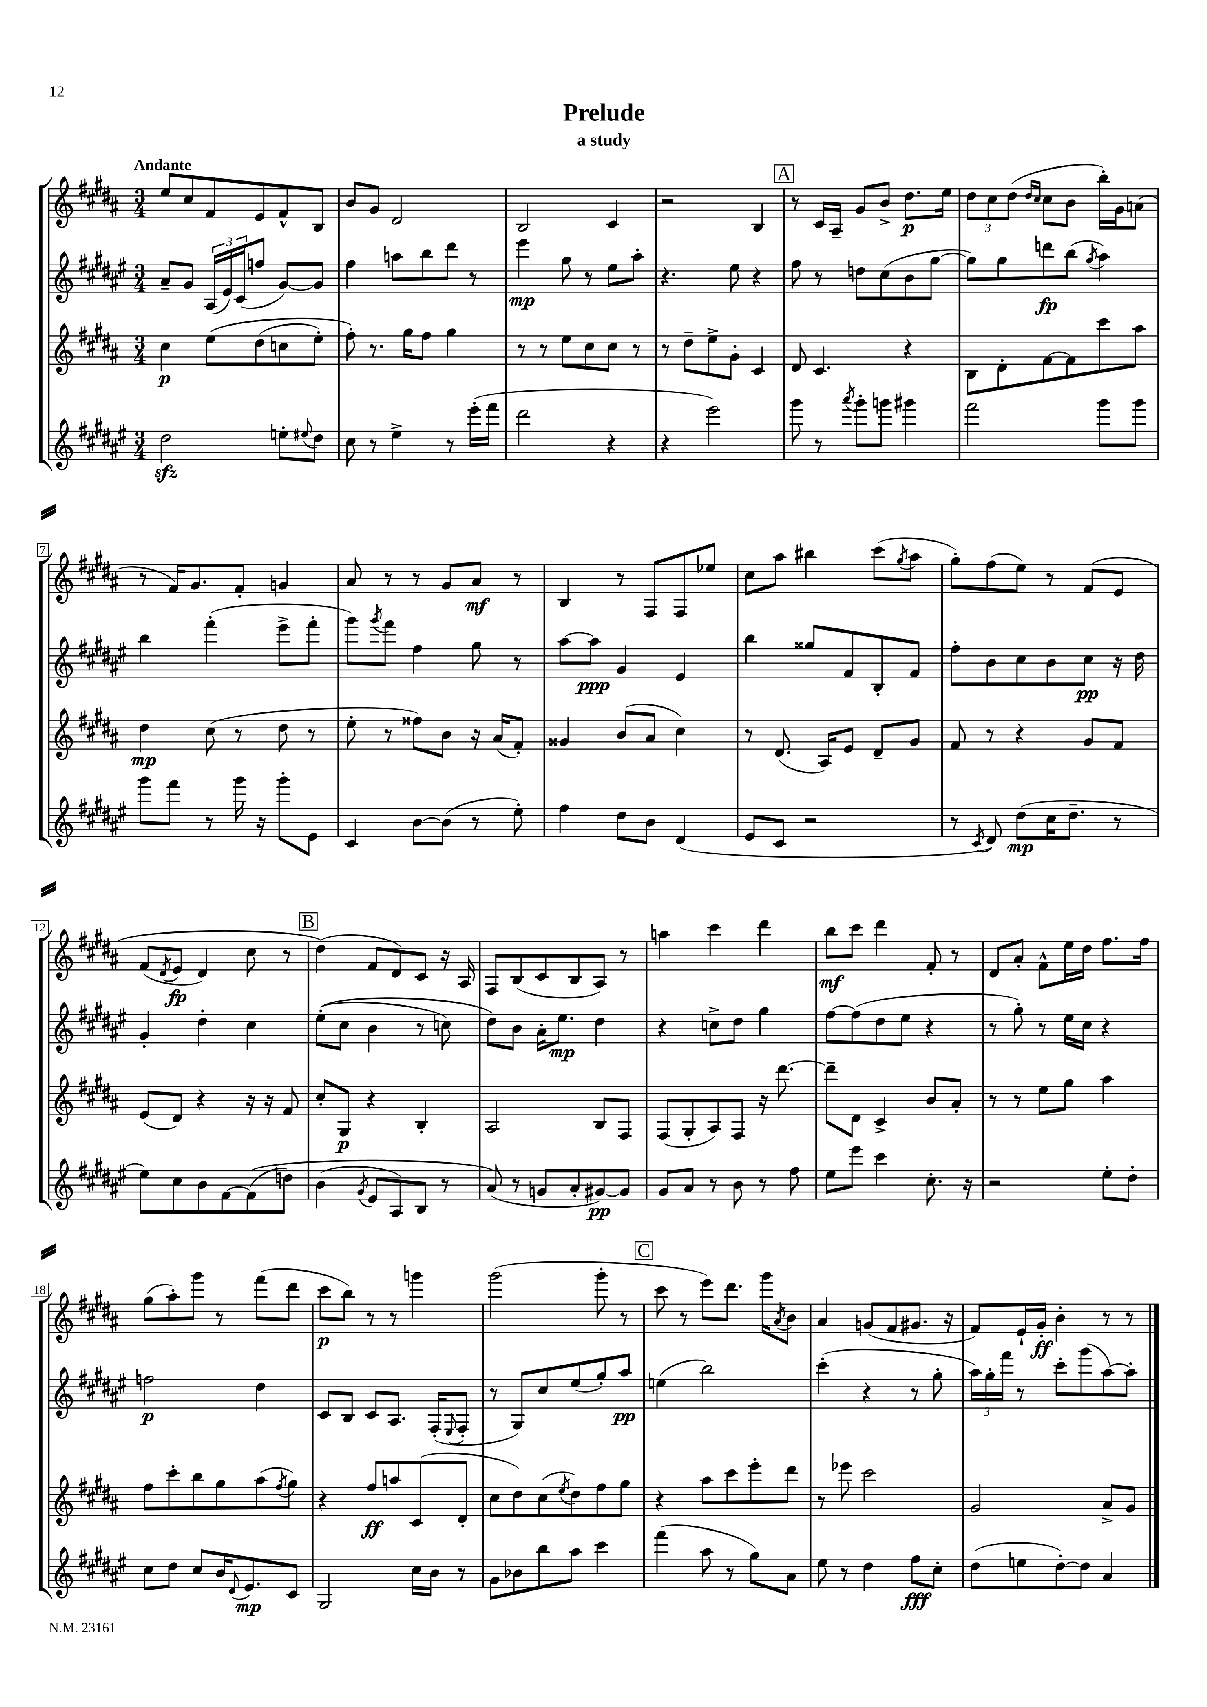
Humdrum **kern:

**kern	**dynam	**kern	**dynam	**kern	**dynam	**kern	**dynam
*part4	*part4	*part3	*part3	*part2	*part2	*part1	*part1
*staff4	*staff4	*staff3	*staff3	*staff2	*staff2	*staff1	*staff1
*clefG2	*	*clefG2	*	*clefG2	*	*clefG2	*
*k[f#c#g#d#a#e#]	*	*k[f#c#g#d#a#]	*	*k[f#c#g#d#a#e#]	*	*k[f#c#g#d#a#]	*
*M3/4	*	*M3/4	*	*M3/4	*	*M3/4	*
=1	=1	=1	=1	=1	=1	=1	=1
!	!	!	!	!	!	!LO:TX:a:B:t=Andante	!
2dd#zz\	.	4cc#\	p	8a#~/L	.	8ee/L	.
.	.	.	.	8g#/J	.	8cc#/	.
.	.	(8ee\L	.	(24A#/LL	.	8f#/	.
.	.	.	.	24e#/)	.	.	.
.	.	.	.	(24c#/J	.	.	.
.	.	(8dd#\	.	8ffn/J	.	8e/	.
8een'\L	.	8ccn\	.	[8g#/L)	.	8f#^^/	.
8qqee#X/	.	.	.	.	.	.	.
8dd#\J	.	8ee'\J)	.	8g#/J]	.	8B/J	.
=2	=2	=2	=2	=2	=2	=2	=2
8cc#\	.	8ff#'\)	.	4ff#\	.	8b/L	.
8r	.	8.r	.	.	.	8g#/J	.
4ee#^\	.	.	.	8aan\L	.	2d#/	.
.	.	16gg#\KL	.	.	.	.	.
.	.	8ff#\J	.	8bb\	.	.	.
8r	.	4gg#\	.	8ddd#\J	.	.	.
(16eee#'\LL	.	.	.	8r	.	.	.
16fff#\JJ	.	.	.	.	.	.	.
=3	=3	=3	=3	=3	=3	=3	=3
2ddd#\	.	8r	.	4eee#\	mp	2B/	.
.	.	8r	.	.	.	.	.
.	.	8ee\L	.	8gg#\	.	.	.
.	.	8cc#\	.	8r	.	.	.
4r	.	8cc#\J	.	8ee#\L	.	4c#/	.
.	.	8r	.	8aa#'\J	.	.	.
=4	=4	=4	=4	=4	=4	=4	=4
4r	.	8r	.	4.r	.	2r	.
.	.	8dd#~\L	.	.	.	.	.
2eee#\)	.	8ee^\	.	.	.	.	.
.	.	8g#'\J	.	8ee#\	.	.	.
.	.	4c#/	.	4r	.	4B/	.
!!LO:REH:place=s1:t=A
=5	=5	=5	=5	=5	=5	=5	=5
8ggg#\	.	8d#/	.	8ff#\	.	8r	.
8r	.	4.c#/	.	8r	.	16c#/LL	.
.	.	.	.	.	.	16A#~/JJ	.
8qaaa#/	.	.	.	.	.	.	.
8ggg#'\L	.	.	.	8ddn\L	.	8g#/L	.
8gggn\J	.	.	.	(8cc#\	.	8b^/J	.
4ggg#X\	.	4r	.	8b\	.	8.dd#\L	p
.	.	.	.	[8gg#\J	.	.	.
.	.	.	.	.	.	16ee\Jk	.
=6	=6	=6	=6	=6	=6	=6	=6
2fff#\	.	8B\L	.	8gg#\L])	.	12dd#\L	.
.	.	.	.	.	.	12cc#\	.
.	.	8d#'\	.	8gg#\	.	.	.
.	.	.	.	.	.	(12dd#\J	.
.	.	.	.	.	.	16qqdd#/LL	.
.	.	.	.	.	.	16qqcc#/JJ	.
.	.	[8f#\	.	8dddn\	fp	8cc#\L	.
.	.	8f#\]	.	(8bb\J	.	8b\J	.
.	.	.	.	8qgg#/	.	.	.
8ggg#\L	.	8ccc#\	.	4aa#\)	.	16bb'\LL)	.
.	.	.	.	.	.	16g#\J	.
8ggg#\J	.	8aa#\J	.	.	.	(8an\J	.
!!LO:LB:g=z
=7	=7	=7	=7	=7	=7	=7	=7
8ggg#\L	.	4dd#\	mp	4bb\	.	8r	.
8fff#\J	.	.	.	.	.	16f#/KL)	.
.	.	.	.	.	.	8.g#/	.
8r	.	(8cc#\	.	(4fff#'\	.	.	.
16ggg#\	.	8r	.	.	.	8f#'/J	.
16r	.	.	.	.	.	.	.
8ggg#'\L	.	8dd#\	.	8eee#^\L	.	4gn/	.
8e#\J	.	8r	.	8fff#'\J	.	.	.
=8	=8	=8	=8	=8	=8	=8	=8
4c#/	.	8ee'\	.	8ggg#\L)	.	8a#/	.
.	.	.	.	8qggg#/	.	.	.
.	.	8r	.	8fff#\J	.	8r	.
[8b\L	.	8ff##X\L)	.	4ff#\	.	8r	.
(8b\J]	.	8b\J	.	.	.	8g#/L	.
8r	.	16r	.	8gg#\	.	8a#/J	mf
.	.	(16a#/KL	.	.	.	.	.
8ee#'\)	.	8f#'/J)	.	8r	.	8r	.
=9	=9	=9	=9	=9	=9	=9	=9
4ff#\	.	4g##X/	.	[8aa#\L	.	4B/	.
.	.	.	.	8aa#\J]	ppp	.	.
8dd#\L	.	(8b/L	.	4g#/	.	8r	.
8b\J	.	8a#/J	.	.	.	8F#/L	.
(4d#/	.	4cc#\)	.	4e#/	.	8F#/	.
.	.	.	.	.	.	8ee-X/J	.
=10	=10	=10	=10	=10	=10	=10	=10
8e#/L	.	8r	.	4bb\	.	8cc#\L	.
8c#/J	.	(8.d#/	.	.	.	8aa#\J	.
2r	.	.	.	8gg##X/L	.	4bb#X\	.
.	.	16A#/KL)	.	.	.	.	.
.	.	8e/J	.	8f#/	.	.	.
.	.	8d#~/L	.	8B'/	.	(8ccc#\L	.
.	.	.	.	.	.	8qgg#/	.
.	.	8g#/J	.	8f#/J	.	8aa#\J	.
=11	=11	=11	=11	=11	=11	=11	=11
8r	.	8f#/	.	8ff#'\L	.	8gg#'\L)	.
8qc#/	.	.	.	.	.	.	.
8d#/)	.	8r	.	8b\	.	(8ff#\	.
(8dd#\L	mp	4r	.	8cc#\	.	8ee\J)	.
16cc#\K	.	.	.	8b\	.	8r	.
8.dd#~\J	.	.	.	.	.	.	.
.	.	8g#/L	.	8cc#\J	pp	(8f#/L	.
8r	.	8f#/J	.	16r	.	8e/J	.
.	.	.	.	16dd#\	.	.	.
!!LO:LB:g=z
=12	=12	=12	=12	=12	=12	=12	=12
8ee#\L)	.	(8e/L	.	4g#'/	.	(8f#/L	.
.	.	.	.	.	.	8qd#/	.
8cc#\	.	8d#/J)	.	.	.	8e/J	fp
8b\	.	4r	.	4dd#'\	.	4d#/)	.
[8f#\	.	.	.	.	.	.	.
((8f#\]	.	16r	.	4cc#\	.	8cc#\	.
.	.	16r	.	.	.	.	.
8ddn\J)	.	8f#/	.	.	.	8r	.
!!LO:REH:place=s1:t=B
=13	=13	=13	=13	=13	=13	=13	=13
(4b\	.	8cc#'/L	.	((8ee#'\L	.	(4dd#\)	.
.	.	8G#/J	p	8cc#\J	.	.	.
8qg#/	.	.	.	.	.	.	.
8e#/L	.	4r	.	4b\	.	8f#/L	.
8A#/)	.	.	.	.	.	8d#/)	.
8B/J	.	4B'/	.	8r	.	8c#/J	.
8r	.	.	.	8ccn\)	.	16r	.
.	.	.	.	.	.	16A#/	.
=14	=14	=14	=14	=14	=14	=14	=14
(8a#/)	.	2A#/	.	8dd#\L)	.	8F#/L	.
8r	.	.	.	8b\J	.	(8B/	.
8gn/L	.	.	.	16a#'\KL	.	8c#/	.
.	.	.	.	8.ee#\J	mp	.	.
8a#'/	.	.	.	.	.	8B/	.
[8g#X/)	pp	8B/L	.	4dd#\	.	8A#/J)	.
8g#/J]	.	8F#/J	.	.	.	8r	.
=15	=15	=15	=15	=15	=15	=15	=15
8g#/L	.	(8F#/L	.	4r	.	4aan\	.
8a#/J	.	8G#'/	.	.	.	.	.
8r	.	8A#/)	.	8ccn^\L	.	4ccc#\	.
8b\	.	8F#/J	.	8dd#\J	.	.	.
8r	.	16r	.	4gg#\	.	4ddd#\	.
.	.	[8.ddd#\	.	.	.	.	.
8ff#\	.	.	.	.	.	.	.
=16	=16	=16	=16	=16	=16	=16	=16
8ee#\L	.	8ddd#~\L]	.	[8ff#\L	.	8bb\L	mf
8eee#\J	.	8d#\J	.	(8ff#\]	.	8ccc#\J	.
4ccc#\	.	4c#^/	.	8dd#\	.	4ddd#\	.
.	.	.	.	8ee#\J	.	.	.
8.cc#'\	.	8b/L	.	4r	.	8f#'/	.
.	.	8a#'/J	.	.	.	8r	.
16r	.	.	.	.	.	.	.
=17	=17	=17	=17	=17	=17	=17	=17
2r	.	8r	.	8r	.	8d#/L	.
.	.	8r	.	8gg#'\)	.	8a#'/J	.
.	.	8ee\L	.	8r	.	8f#^^\L	.
.	.	8gg#\J	.	16ee#\LL	.	16ee\L	.
.	.	.	.	16cc#\JJ	.	16dd#\JJ	.
8ee#'\L	.	4aa#\	.	4r	.	8.ff#\L	.
8dd#'\J	.	.	.	.	.	.	.
.	.	.	.	.	.	16ff#\Jk	.
!!LO:LB:g=z
=18	=18	=18	=18	=18	=18	=18	=18
8cc#\L	.	8ff#\L	.	2ffn\	p	(8gg#\L	.
8dd#\J	.	8ccc#'\	.	.	.	8aa#'\)	.
8cc#/L	.	8bb\	.	.	.	8ggg#\J	.
16b/K	.	8gg#\	.	.	.	8r	.
8qqd#/	.	.	.	.	.	.	.
8.e#/	mp	.	.	.	.	.	.
.	.	(8aa#\	.	4dd#\	.	(8fff#\L	.
.	.	8qff#/	.	.	.	.	.
8c#/J	.	8gg#\J)	.	.	.	8ddd#\J	.
=19	=19	=19	=19	=19	=19	=19	=19
2G#/	.	4r	.	8c#/L	.	8ccc#\L	p
.	.	.	.	8B/J	.	8bb\J)	.
.	.	8ff#/L	ff	8c#/L	.	8r	.
.	.	8aan/	.	8.A#/J	.	8r	.
16cc#\LL	.	(8c#/	.	.	.	4gggn\	.
16b\JJ	.	.	.	(16F#'/KL	.	.	.
.	.	.	.	8qqE#/	.	.	.
8r	.	8d#'/J	.	8F#'/J	.	.	.
=20	=20	=20	=20	=20	=20	=20	=20
8g#\L	.	8cc#\L	.	8r	.	(2ggg#\	.
8b-X\	.	8dd#\)	.	8G#/L)	.	.	.
8bb\	.	(8cc#\	.	8cc#/	.	.	.
.	.	8qee/	.	.	.	.	.
8aa#\J	.	8dd#\)	.	(8ee#/	.	.	.
4ccc#\	.	8ff#\	.	8gg#'/)	.	8ggg#'\	.
.	.	8gg#\J	.	8aa#/J	pp	8r	.
!!LO:REH:place=s1:t=C
=21	=21	=21	=21	=21	=21	=21	=21
(4fff#\	.	4r	.	(4een\	.	8ccc#\	.
.	.	.	.	.	.	8r	.
8aa#\	.	8aa#\L	.	2bb\)	.	8eee\L)	.
8r	.	8ccc#\	.	.	.	8.ddd#\J	.
8gg#\L)	.	8eee'\	.	.	.	.	.
.	.	.	.	.	.	16ggg#\KL	.
.	.	.	.	.	.	8qa#/	.
8a#\J	.	8ddd#\J	.	.	.	8b\J	.
=22	=22	=22	=22	=22	=22	=22	=22
8ee#\	.	8r	.	(4ccc#'\	.	4a#/	.
8r	.	8eee-X\	.	.	.	.	.
4dd#\	.	2ccc#\	.	4r	.	(8gn/L	.
.	.	.	.	.	.	8f#/	.
8ff#\L	fff	.	.	8r	.	8.g#X/J	.
8cc#'\J	.	.	.	8gg#'\	.	.	.
.	.	.	.	.	.	16r	.
=23	=23	=23	=23	=23	=23	=23	=23
(8dd#\L	.	2g#/	.	24aa#\LL)	.	8f#/L)	.
.	.	.	.	24gg#'\	.	.	.
.	.	.	.	24fff#\JJ	.	.	.
8een\	.	.	.	8r	.	16e`/L	.
.	.	.	.	.	.	16g#'/JJ	ff
[8dd#'\)	.	.	.	8ccc#'\L	.	4b'\	.
8dd#\J]	.	.	.	(8ggg#\	.	.	.
4a#/	.	8a#^/L	.	[8aa#\)	.	8r	.
.	.	8g#/J	.	8aa#'\J]	.	8r	.
==	==	==	==	==	==	==	==
*-	*-	*-	*-	*-	*-	*-	*-
